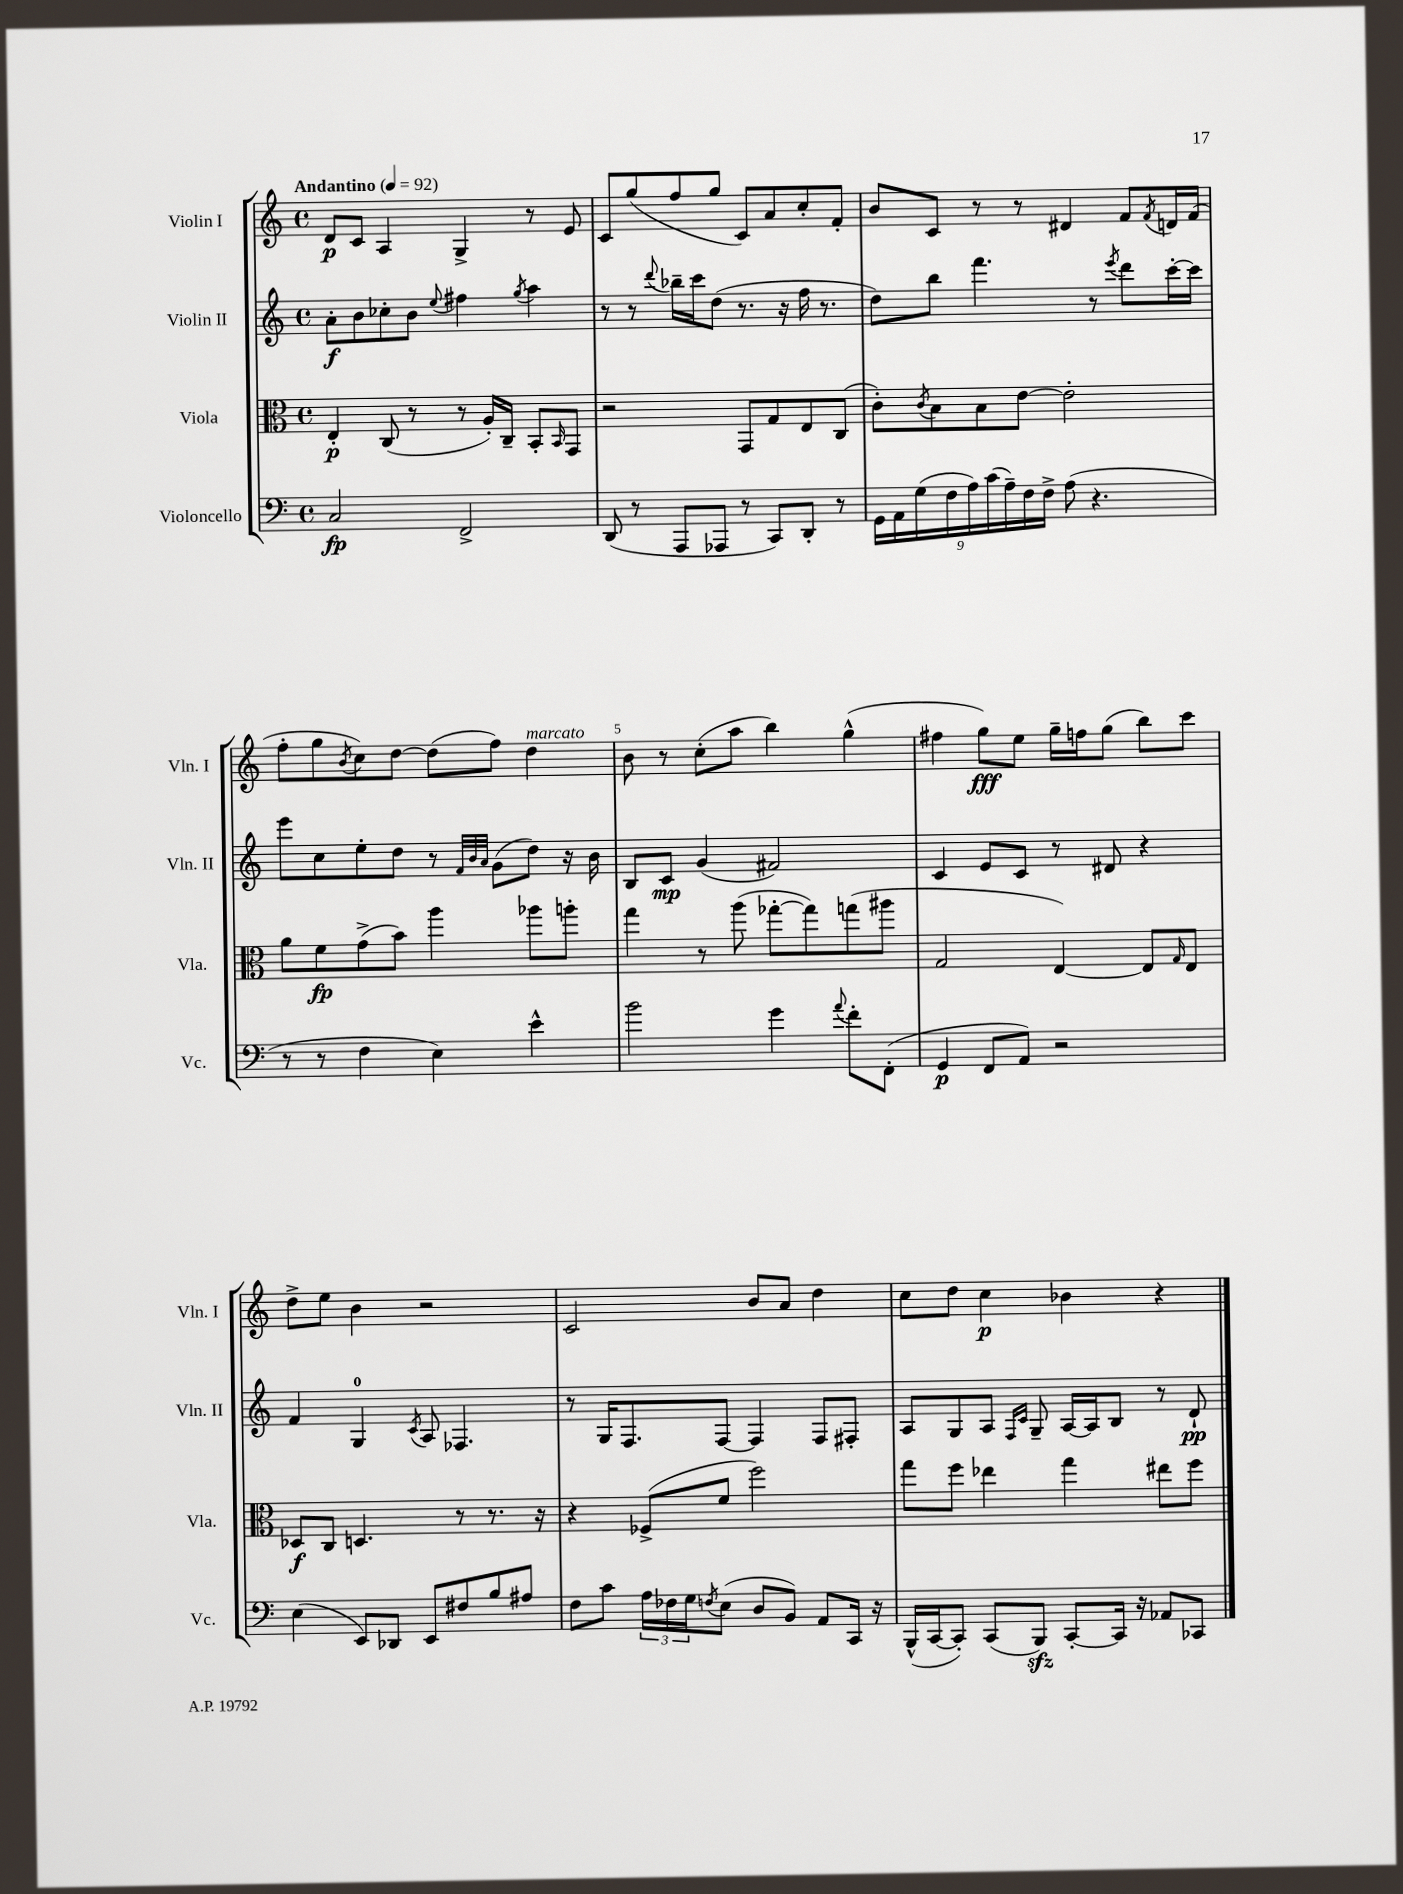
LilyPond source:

<<
\new StaffGroup <<
\new Staff = "s0" \with { instrumentName = "Violin I" shortInstrumentName = "Vln. I" } {
    \clef treble \key c \major \defaultTimeSignature \time 4/4 \tempo "Andantino" 4 = 92
    d'8\p c'8 a4 g4-> r8 e'8 |
    c'8 g''8( f''8 g''8 c'8) a'8 c''8-. f'8-. |
    b'8 c'8 r8 r8 dis'4 f'8 \acciaccatura { f'8 } d'16 f'16( |
    f''8-. g''8 \acciaccatura { b'8 } c''8) d''8~ d''8( f''8) d''4^\markup { \italic "marcato" } |
    b'8 r8 c''8-.( a''8 b''4) g''4-^( |
    fis''4 g''8\fff) e''8 g''16-- f''16 g''8( b''8) c'''8 |
    d''8-> e''8 b'4 r2 |
    c'2 b'8 a'8 d''4 |
    c''8 d''8 c''4\p bes'4 r4 \bar "|." |
}
\new Staff = "s1" \with { instrumentName = "Violin II" shortInstrumentName = "Vln. II" } {
    \clef treble \key c \major \defaultTimeSignature \time 4/4
    a'8-.\f b'8 ces''8-. b'8 \appoggiatura { e''8 } fis''4 \acciaccatura { g''8 } a''4 |
    r8 r8 \appoggiatura { d'''8 } bes''16-- c'''16 d''8( r8. r16 f''16 r8. |
    d''8) b''8 f'''4. r8 \acciaccatura { e'''8 } d'''8 c'''16~-. c'''16 |
    e'''8 c''8 e''8-. d''8 r8 \grace { f'32 b'32 a'32 } g'8( d''8) r16 b'16 |
    b8 c'8\mp g'4( fis'2) |
    c'4 e'8 c'8 r8 dis'8 r4 |
    f'4 g4-0 \acciaccatura { c'8 } a8 fes4. |
    r8 g16 f8. f8~ f4 f8 fis8-. |
    a8 g8 a8 \grace { f16 c'16 } g8-- a16~ a16 b8 r8 d'8-!\pp \bar "|." |
}
\new Staff = "s2" \with { instrumentName = "Viola" shortInstrumentName = "Vla." } {
    \clef alto \key c \major \defaultTimeSignature \time 4/4
    e4-.\p c8( r8 r8 a16-.) c16-- b,8-. \grace { b,16 } g,8 |
    r2 g,8 g8 e8 c8( |
    c'8-.) \acciaccatura { c'8 } b8 b8 e'8~ e'2-. |
    a'8 f'8\fp g'8->( b'8) a''4 aes''8 a''8-. |
    g''4 r8 a''8( ges''8~-. ges''8) g''8( ais''8 |
    g2 e4~) e8 \grace { g16 } e8 |
    des8\f c8 d4. r8 r8. r16 |
    r4 fes8->( f'8 f''2) |
    g''8 f''8 ees''4 g''4 eis''8 f''8 \bar "|." |
}
\new Staff = "s3" \with { instrumentName = "Violoncello" shortInstrumentName = "Vc." } {
    \clef bass \key c \major \defaultTimeSignature \time 4/4
    c2\fp f,2-> |
    d,8( r8 a,,8 aes,,8 r8 c,8) d,8-. r8 |
    \tuplet 9/8 { g,16 a,16 g16( f16 a16) c'16( a16--) f16 f16-> } a8( r4. |
    r8 r8 f4 e4) e'4-^ |
    b'2 g'4 \appoggiatura { a'8 } f'8-. f,8-.( |
    g,4\p f,8 a,8) r2 |
    e4( e,8) des,8 e,8 fis8 b8 ais8 |
    f8 c'8 \tuplet 3/2 { a16 fes16 g16 } \acciaccatura { f8 } e8( d8 b,8) a,8 c,16 r16 |
    b,,16-^( c,16~ c,8-.) c,8( b,,8\sfz) c,8~-. c,16 r16 aes,8 ces,8 \bar "|." |
}
>>
>>
\layout { \context { \Score \override BarNumber.break-visibility = ##(#f #t #t) barNumberVisibility = #(every-nth-bar-number-visible 5) } }
